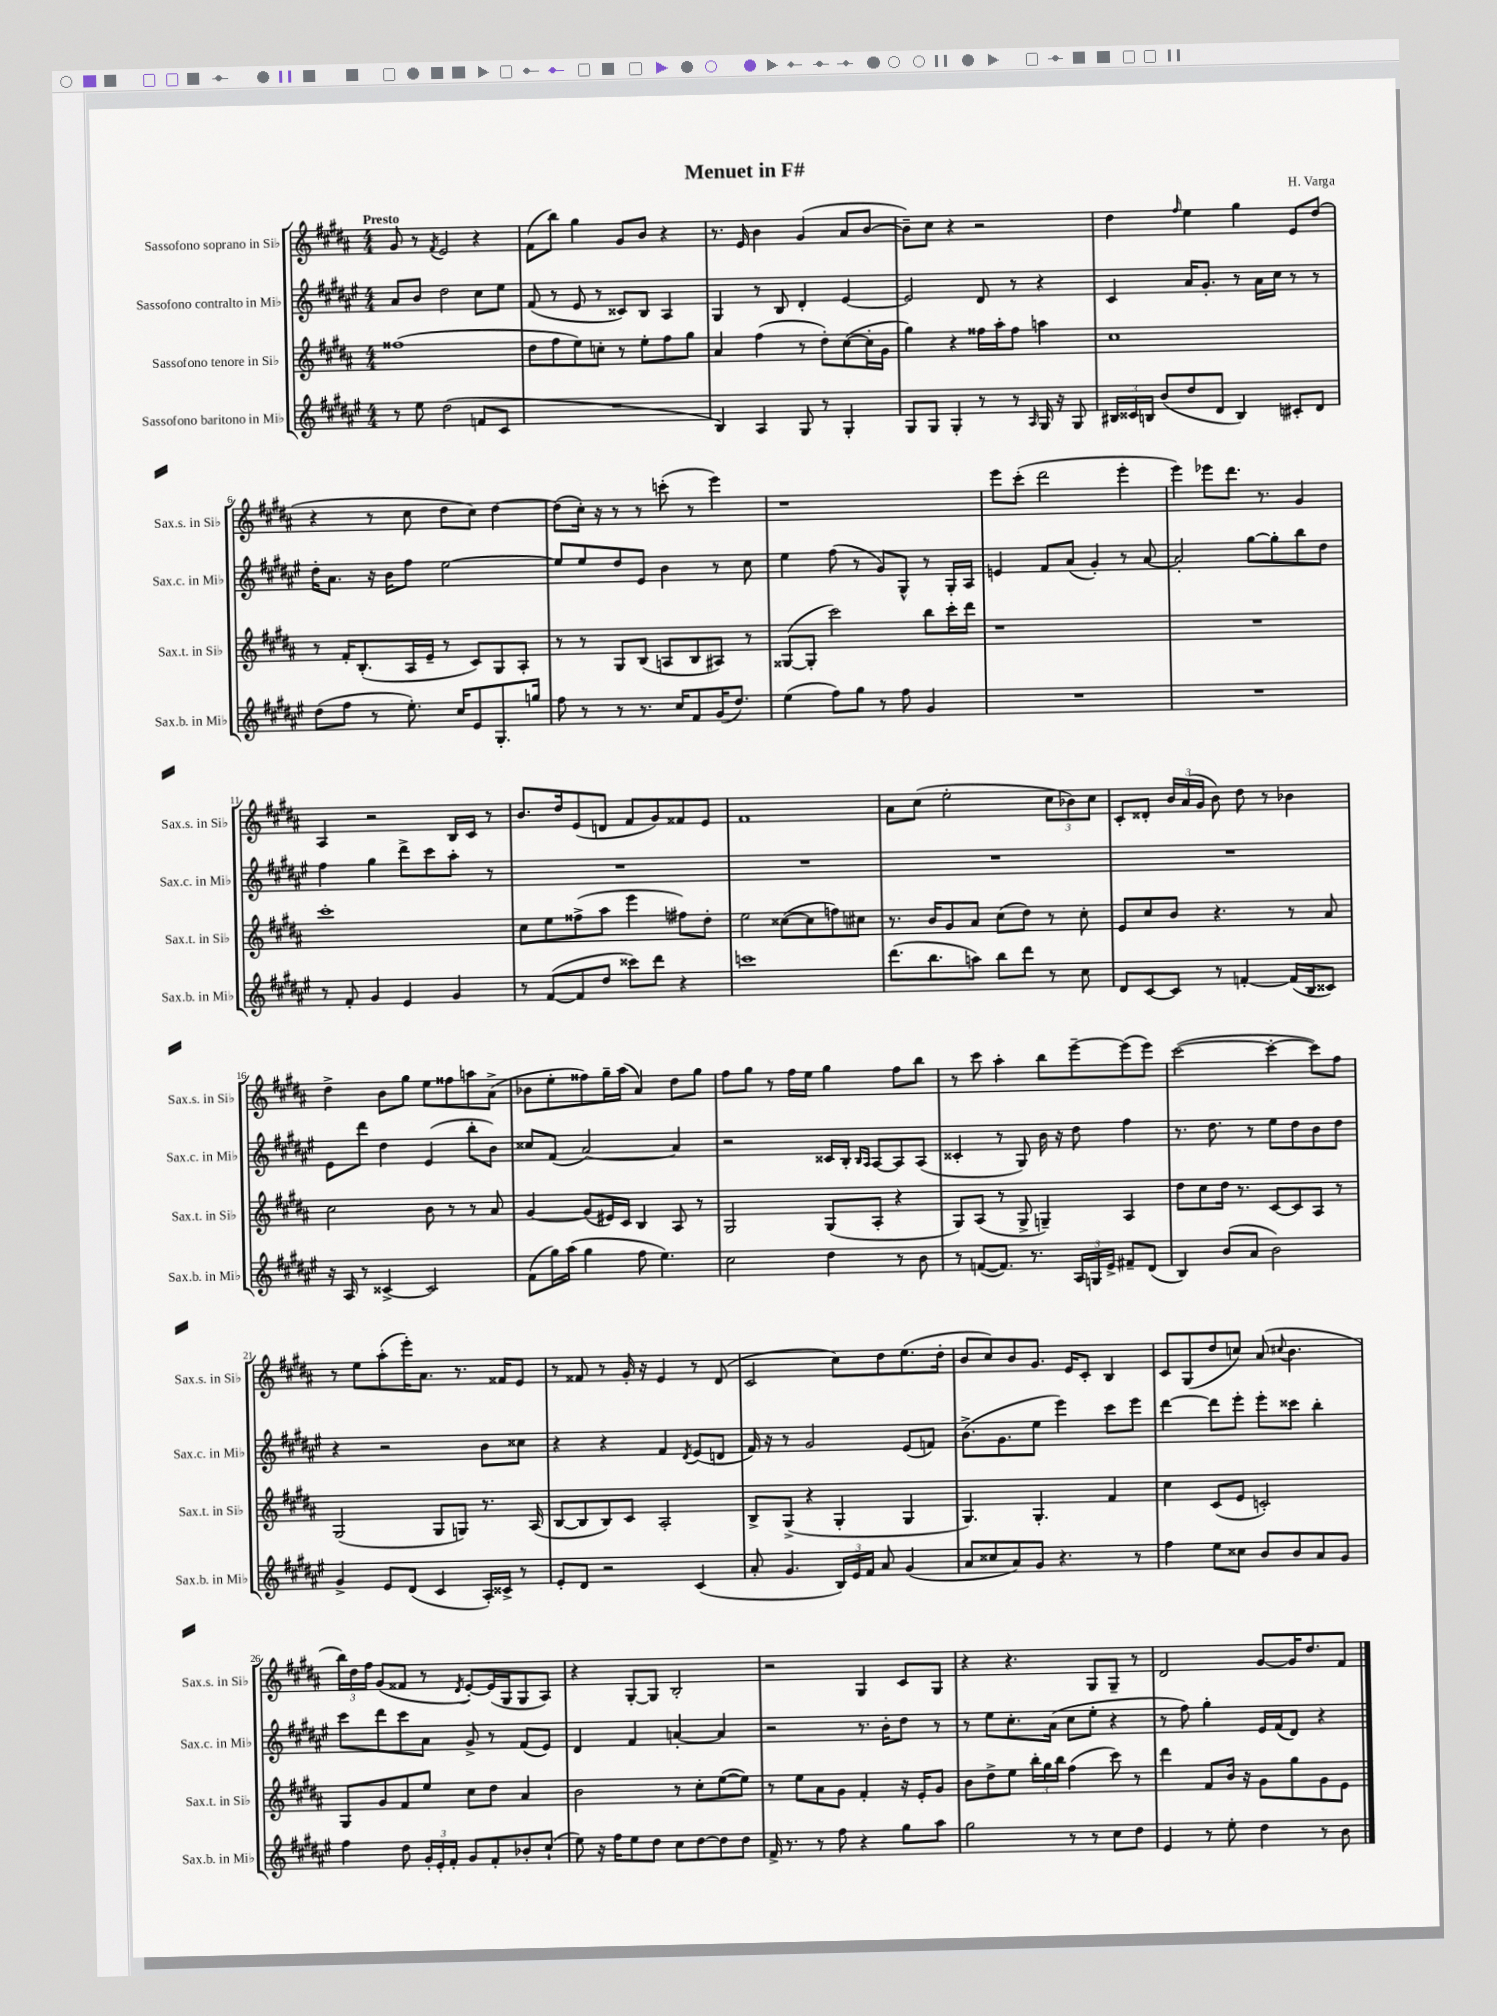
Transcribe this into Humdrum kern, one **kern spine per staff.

**kern	**kern	**kern	**kern
*staff4	*staff3	*staff2	*staff1
*clefG2	*clefG2	*clefG2	*clefG2
*k[f#c#g#d#a#e#]	*k[f#c#g#d#a#]	*k[f#c#g#d#a#e#]	*k[f#c#g#d#a#]
*M4/4	*M4/4	*M4/4	*M4/4
8r	(1ff##	8a#/L	8g#/
8ee#\	.	8b/J	8r
.	.	.	8qf#/
(2dd#\	.	2dd#\	2e/
8f/L	.	8cc#\L	4r
8c#/J	.	8ee#\J	.
=	=	=	=
1r	8dd#\L	(8f#/	(8f#\L
.	8ff#\	8r	8bb\J)
.	8ee\)	8e#/	4gg#\
.	8cc'\J	8r	.
.	8r	8c##/L)	8g#/L
.	8ee'\L	8B/J	8b/J
.	8ff#\	4A#/	4r
.	8gg#\J	.	.
=	=	=	=
4B/)	4a#/	4G#/	8.r
.	.	.	16e/
4A#/	(4ff#\	8r	4b\
.	.	8B/	.
8G#/	8r	4d#'/	(4g#/
8r	8dd#'\L)	.	.
4G#'/	([8cc#\	[4e#/	8a#/L
.	16cc#'\]L	.	[8b/J
.	16g#\JJ	.	.
=	=	=	=
8G#/L	4gg#\)	2e#/]	8b~\]L)
8G#/J	.	.	8cc#\J
4G#'/	4r	.	4r
8r	16ff##\LL	8d#/	2r
.	16aa#'\J	.	.
8r	8ff##\J	8r	.
16qqA#/	.	.	.
16G#/	4aa\	4r	.
16r	.	.	.
8G#/	.	.	.
=	=	=	=
24B#/LL	1cc#	4c#/	4dd#\
24c##/	.	.	.
24B/JJ	.	.	.
(8b/L	.	.	.
.	.	.	16qqff#/
8dd#/	.	16a#/LK	4ee\
.	.	8.g#'/J	.
8d#/J	.	.	.
4B/)	.	8r	4gg#\
.	.	16a#\LL	.
.	.	16cc#\JJ	.
8c#'/L	.	8r	8e/L
8d#/J	.	8r	(8dd#/J
=	=	=	=
(8dd#\L	8r	16dd#'\LK	4r
.	.	8.a#\J	.
8ff#\J	16f#'/LK	.	.
.	(8.B'/	.	.
8r	.	16r	8r
.	.	16b\LK	.
8.ee#'\)	16A#/L	8ff#\J	8cc#\
.	16e~/JJ	.	.
.	8r	[2ee#\	8dd#\L
16cc#/LK	.	.	.
8e#/	8c#/L)	.	8cc#\J)
8.G#'/	8G#/	.	[4dd#\
.	8A#'/J	.	.
16gg/Jk	.	.	.
=	=	=	=
8ff#\	8r	8ee#/]L	(8dd#\]L
8r	8r	8ee#/	16cc#'\Jk)
.	.	.	16r
8r	8G#/L	8dd#/	8r
8.r	(8B/J	8e#/J	8r
.	8A/L	4b\	(8ccc'\
16cc#/LK	.	.	.
8f#/	8B/	.	8r
(16g#/K	8A#/J)	8r	4eee\)
8.dd#/J)	.	.	.
.	8r	8cc#\	.
=	=	=	=
(4ee#\	([8G##/L	4ee#\	1r
.	8G##'/]J	.	.
8ff#\L)	2ccc#\)	(8ff#\	.
8gg#\J	.	8r	.
8r	.	8g#/L)	.
8ff#\	.	8G#^^/J	.
4g#/	8bb\L	8r	.
.	16ccc#'\L	16G#'/LL	.
.	16ddd#\JJ	16A#/JJ	.
=	=	=	=
1r	1r	4e/	8eee\L
.	.	.	(8ccc#'\J
.	.	8f#/L	2ddd#\
.	.	(8a#/J	.
.	.	4g#'/)	.
.	.	8r	4eee'\
.	.	[8a#/	.
=	=	=	=
1r	1r	2a#'/]	4eee\)
.	.	.	8eee-\L
.	.	.	8.ddd#\J
.	.	[8gg#\L	.
.	.	.	8.r
.	.	8gg#'\]	.
.	.	8bb\	4g#/
.	.	8dd#\J	.
=	=	=	=
8r	1ccc#'	4ff#\	4A#/
8f#'/	.	.	.
4g#/	.	4gg#\	2r
4e#/	.	8ddd#^\L	.
.	.	8ccc#\	.
4g#/	.	8aa#'\J	16B/LL
.	.	.	16c#/JJ
.	.	8r	8r
=	=	=	=
8r	8cc#\L	1r	8.b/L
([8f#/L	8ee\	.	.
.	.	.	16dd#/k
8f#/]	(8ff##^\	.	(8e/
8dd#/J	8aa#\J	.	8d/J
8ccc##\L)	4eee\	.	8f#/L
8ddd#\J	.	.	8g#/)
4r	8ff#\L)	.	8f##/
.	8dd#'\J	.	8e/J
=	=	=	=
1ccc	2ee\	1r	1f#
.	([8cc##\L	.	.
.	8cc##\]	.	.
.	8ff\)	.	.
.	8cc#\J	.	.
=	=	=	=
(8.ddd#\L	8.r	1r	8a#\L
.	.	.	(8cc#\J
8.bb\	16b/LK	.	.
.	8g#/	.	2ee'\
8aa\J)	8a#/J	.	.
8bb\L	(8cc#\L	.	.
8ddd#\J	8dd#\J)	.	.
8r	8r	.	12cc#\L
.	.	.	12b-\)
8cc#\	8cc#'\	.	.
.	.	.	12cc#\J
=	=	=	=
8d#/L	8e/L	1r	8c#'/L
[8c#/	8cc#/	.	8d##'/J
8c#/]J	8b/J	.	24b/LL
.	.	.	(24a#/
.	.	.	24g#/JJ
8r	4.r	.	8b\)
[4f'/	.	.	8dd#\
.	.	.	8r
(16f/]LL	8r	.	4b-\
16B/J	.	.	.
8c##/J)	8a#/	.	.
=	=	=	=
16r	2cc#\	8e#\L	4dd#^\
16A#/	.	.	.
8r	.	8ddd#\J	.
[4c##^/	.	4dd#\	8b\L
.	.	.	8gg#\J
2c##/]	8b\	(4e#/	8ee\L
.	8r	.	8ff##\
.	8r	8bb'\L	8aa\
.	8a#/	8b\J)	(8a#^\J
=	=	=	=
(8f#\L	[4g#/	8cc##/L	8b-\L
16gg#\L)	.	(8f#/J	8ee'\
(16aa#\JJ	.	.	.
4gg#\	(8g#/]L	[2a#/)	8ff##\)
.	16e#/L)	.	16gg#~\L
.	16c#/JJ	.	(16aa#\JJ
8ff#\	4B/	.	4a#/)
4.ee#\)	.	.	.
.	8A#/	4a#/]	8dd#\L
.	8r	.	8gg#\J
=	=	=	=
2cc#\	2G#/	2r	8ff#\L
.	.	.	8gg#\J
.	.	.	8r
.	.	.	16ff#\LL
.	.	.	16ee\JJ
4dd#\	(8G#/L	16c##/LL	4gg#\
.	.	16B'/JJ	.
.	.	16qqB/LL	.
.	.	16qqA#/JJ	.
.	8A#'/J	[8A#/L	.
8r	4r	8A#/]	8ff#\L
8b\	.	(8A#/J	8bb\J
=	=	=	=
8r	8G#/L)	4c##'/	8r
([8f/L	(8A#/J	.	8ccc#\
8.f/]J)	8r	8r	4aa#'\
.	8G#^/	8G#/)	.
8.r	.	.	.
.	4G~/)	16b\	8bb\L
.	.	16r	.
24A#/LL	.	8dd#\	[8eee~\
24G/	.	.	.
24e#^/JJ	.	.	.
8f#~/L	4A#/	4ff#\	(8eee\]
(8d#/J	.	.	8eee\J)
=	=	=	=
4B/)	8dd#\L	8.r	([2ccc#\
.	8cc#\	.	.
.	.	8.dd#\	.
(8b/L	16dd#\Jk	.	.
.	8.r	.	.
8a#/J	.	8r	.
2b\)	[8c#/L	8ee#\L	4ccc#'\_
.	8c#/]	8dd#\	.
.	8A#/J	8b\	8ccc#\]L)
.	8r	8dd#\J	8ff#\J
=	=	=	=
4g#^/	(2G#/	4r	8r
.	.	.	8ee\L
8e#/L	.	2r	(8aa#'\
(8d#/J	.	.	16eee'\K)
.	.	.	8.a#\J
4c#/	8G#/L	.	.
.	8G/J)	.	8.r
16A#'/LL)	8.r	8b\L	.
16c##^/JJ	.	.	16f##/LK
8r	.	8cc##\J	8e/J
.	(16A#/	.	.
=	=	=	=
8e#'/L	[8B/L	4r	8r
8d#/J	8B/]	.	8f##/
2r	8B/)	4r	8r
.	8c#/J	.	16g#'/
.	.	.	16r
.	2A#'/	4f#/	4e/
.	.	8qd#/	.
(4c#/	.	(8e#/L	8r
.	.	8d/J	(8d#/
=	=	=	=
8a#'/	8B^/L	16f#/)	2c#/
.	.	16r	.
4.g#/	(8G#^/J	8r	.
.	4r	2g#/	.
24B/LL)	4G#'/	.	8cc#\L)
24e#/	.	.	.
24f#/JJ	.	.	.
8a#/	.	.	8dd#\
(4g#/	4G#/	(8e#/L	(8.ee\
.	.	8f/J)	.
.	.	.	16dd#'\Jk
=	=	=	=
8a#/L	4.G#/)	(8.b^\L	8b/L
8cc##/	.	.	8cc#/)
.	.	8.g#\	.
8a#/)	.	.	8b/
8g#/J	4.G#'/	8ee#\J	8.g#/J
4.r	.	4eee#\)	.
.	.	.	16e/LK
.	.	.	8c#'/J
.	4f#/	8ccc#\L	4B/
8r	.	8eee#\J	.
=	=	=	=
4ff#\	4cc#\	[4ddd#\	8c#/L
.	.	.	(8G#/
8ee#\L	(8c#/L	8ddd#\]L	8dd#/
8cc##\J	8e/J	8eee#'\J	8cc/J)
8b/L	2c'/)	8eee#'\L	(8a#/
.	.	.	8qqcc#/
8b/	.	8ccc##\J	4.b\
8a#/	.	4bb'\	.
8g#/J	.	.	.
=	=	=	=
4ff#\	8G#/L	8ccc#\L	24bb\LL)
.	.	.	24dd#\
.	.	.	24ff#\JJ
.	8g#/	8ddd#\	(8g#/L
8dd#\	8f#/	8ccc#\	8f##/J
24g#'/LL	8ee/J	8a#\J	8r
24e#'/	.	.	.
24f#'/JJ	.	.	.
.	.	.	8qd#/
8g#/L	8cc#\L	8g#^/	[8e'/L)
8f#'/	8dd#\J	8r	(16e/]L
.	.	.	16G#/J
8b-'/	4a#/	(8f#/L	8G#/
(8cc#`/J	.	8e#/J)	8A#/J)
=	=	=	=
8ee#\)	2b\	4d#/	4r
16r	.	.	.
16ff#\LK	.	.	.
8ee#\	.	4f#/	[8G#'/L
8dd#\J	.	.	8G#/]J
8cc#\L	8r	[4a'/	2B'/
[8dd#\	8cc#'\L	.	.
8dd#\]	([8ee\	4a/]	.
8dd#\J	8ee\]J)	.	.
=	=	=	=
16f#^/	8r	2r	2r
8.r	.	.	.
.	8ee\L	.	.
8r	8a#\	.	.
8ff#\	8g#\J	.	.
4r	4f#'/	8.r	4G#/
.	.	16b'\LK	.
8gg#\L	16r	8dd#\J	8c#/L
.	16e'/LK	.	.
8aa#\J	8g#/J	8r	8G#/J
=	=	=	=
2gg#\	8b\L	8r	4r
.	8dd#^\	8ee#\L	.
.	8ee\J	8.cc#'\	4.r
.	24bb'\LL	.	.
.	24gg#\	.	.
.	.	(16a#\Jk	.
.	24bb\JJ	.	.
8r	(4ff#\	8cc#\L	.
8r	.	8ee#'\J	8G#/L
8cc#\L	8ccc#\)	4r	8G#~/J
8dd#\J	8r	.	8r
=	=	=	=
4e#/	4ddd#\	8r	2d#/
.	.	8ff#\)	.
8r	8f#/L	4gg#'\	.
8ee#'\	16b/Jk	.	.
.	16r	.	.
4dd#\	8g#\L	16e#/LL	[8g#/L
.	.	(16f#/J	.
.	8gg#\	8d#/J)	16g#/]K
.	.	.	8.dd#/
8r	8g#\	4r	.
8b\	8e\J	.	8f#/J
==	==	==	==
*-	*-	*-	*-
